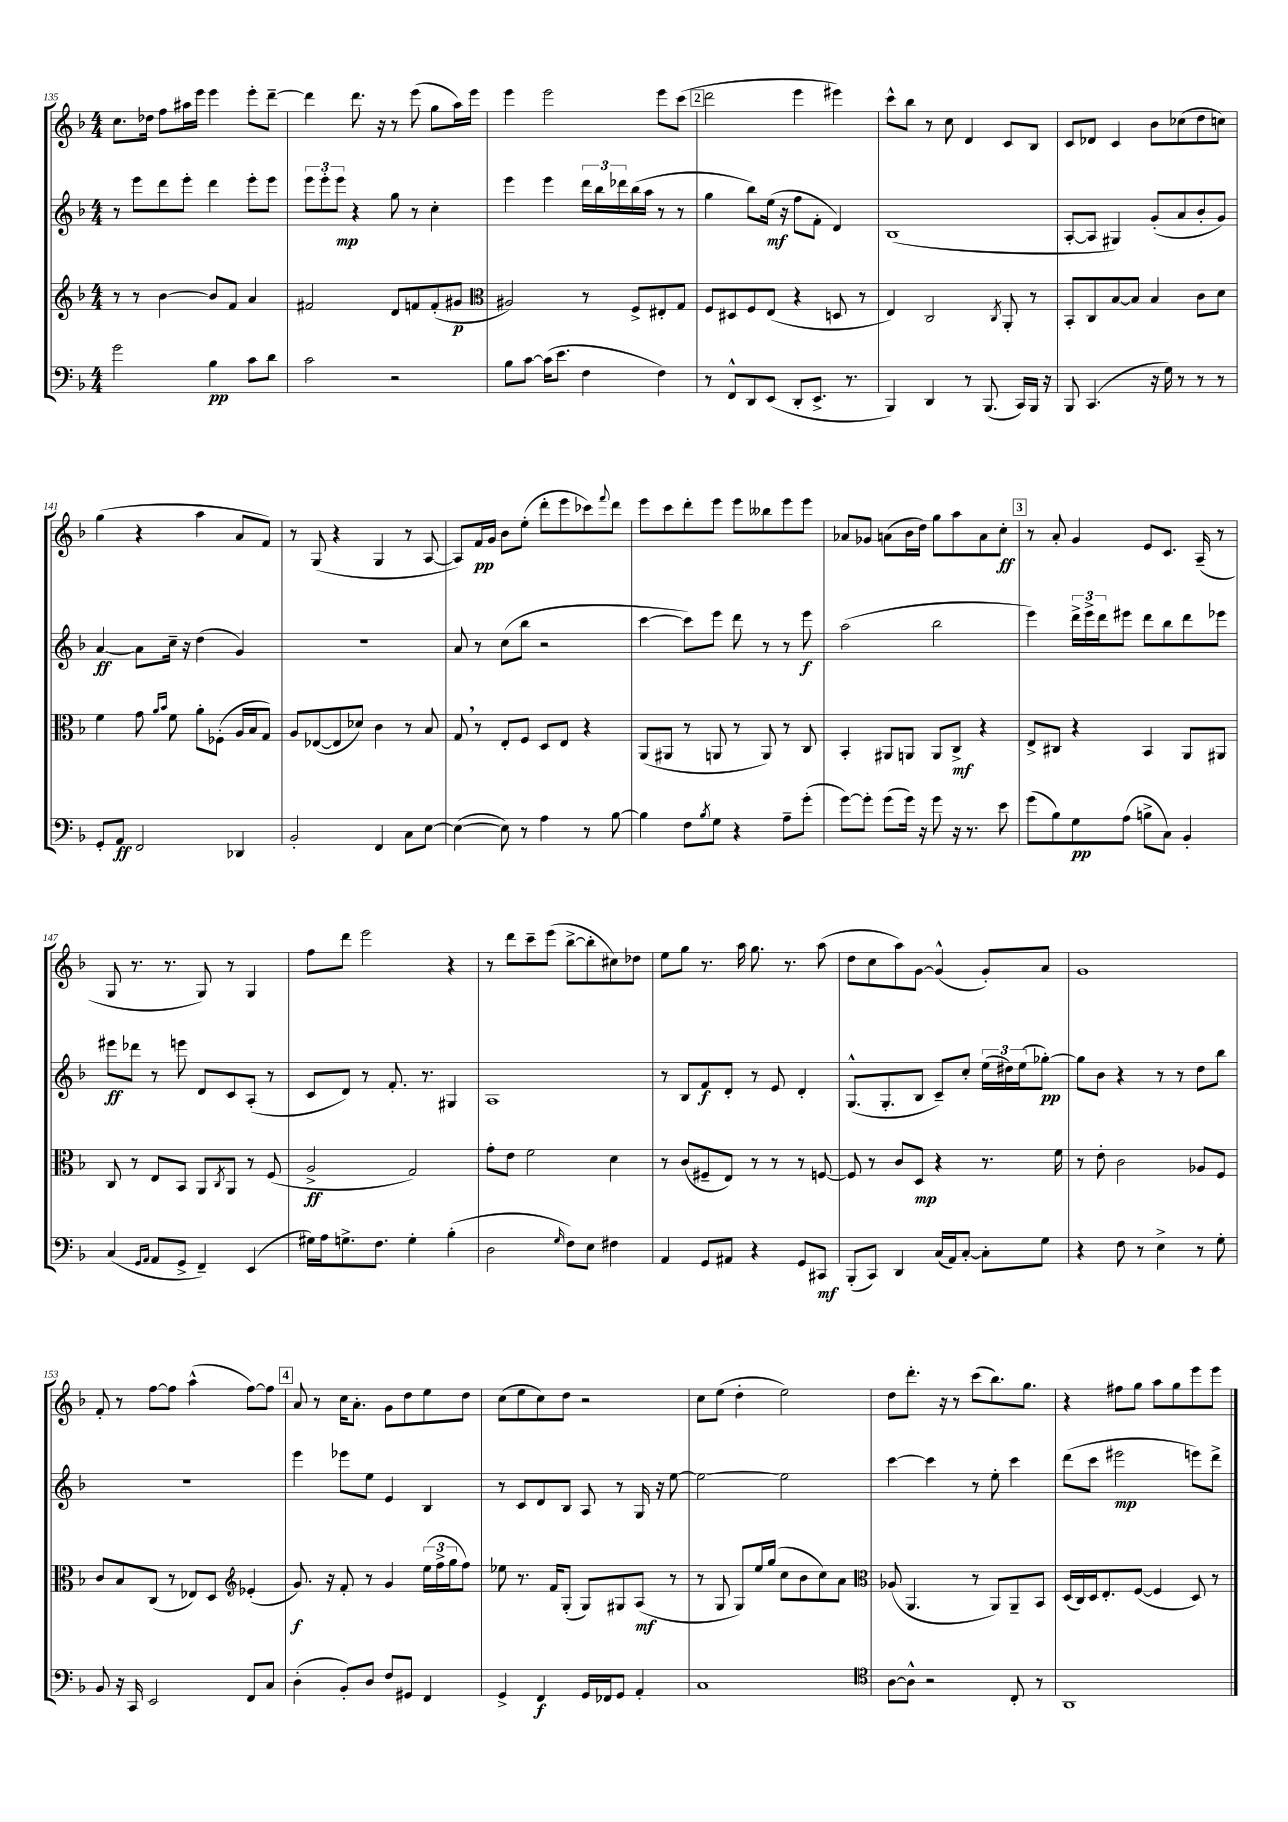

**kern	**kern	**kern	**kern
*staff4	*staff3	*staff2	*staff1
*clefF4	*clefG2	*clefG2	*clefG2
*k[b-]	*k[b-]	*k[b-]	*k[b-]
*M4/4	*M4/4	*M4/4	*M4/4
2g	8r	8r	8.cc
.	8r	8eee	.
.	.	.	16dd-
.	[4b-	8ddd	8ff
.	.	8eee'	16aa#
.	.	.	16eee
4B-	8b-]	4ddd	4eee
.	8f	.	.
8c	4a	8eee'	8eee'
8d	.	8eee	[8ddd~
=	=	=	=
2c	2f#	12eee	4ddd]
.	.	12eee'	.
.	.	12eee	.
.	.	4r	8.ddd
.	.	.	16r
2r	8d	8gg	8r
.	8f	8r	(8eee
.	(8f'	4cc'	8gg
.	8g#	.	16aa)
.	.	.	16eee
=	=	=	=
*	*clefC3	*	*
8B-	2A#)	4eee	4eee
[8c	.	.	.
(16c]	.	4eee	2eee
8.e	.	.	.
4F	8r	24ddd	.
.	.	24bb-	.
.	.	24ddd-	.
.	8F^	(16bb-	.
.	.	16aa	.
4F)	8E#'	8r	8eee
.	8G	8r	(8ccc
=	=	=	=
8r	8F	4gg	2ddd
8FF^^	8D#	.	.
8DD	8F	8bb-)	.
(8EE	(8E	(16ee	.
.	.	16r	.
8DD'	4r	8ff	4eee
8.EE^	.	8f'	.
.	8D	4d)	4eee#)
8.r	.	.	.
.	8r	.	.
=	=	=	=
4BBB-)	4E)	(1B-	8ccc^^
.	.	.	8bb-
4DD	2C	.	8r
.	.	.	8cc
8r	.	.	4d
(8.BBB-	.	.	.
.	8qC	.	.
.	8AA'	.	8c
16CC)	.	.	.
16BBB-	8r	.	8B-
16r	.	.	.
=	=	=	=
8BBB-	8BB-'	[8A'	8c
(4.CC	8C	8A]	8d-
.	[8B-	4G#)	4c
.	8B-]	.	.
16r	4B-	(8g'	8b-
16G)	.	.	.
8r	.	8a	(8cc-
8r	8c	8b-'	8dd
8r	8d	8g)	8cc)
=	=	=	=
8GG'	4f	[4a	(4gg
8AA	.	.	.
2FF	8g	8a]	4r
.	16qqa	.	.
.	16qqb-	.	.
.	8f	16cc~	.
.	.	16r	.
.	8a'	(4dd	4aa
.	(8F-'	.	.
4DD-	16A	4g)	8a
.	16B-	.	.
.	8G)	.	8f)
=	=	=	=
2BB-'	8A	1r	8r
.	([8E-	.	(8G
.	8E-]	.	4r
.	8d-)	.	.
4FF	4c	.	4G
8C	8r	.	8r
[8E	8B-	.	[8A
=	=	=	=
(4E_	8G	8a	8A])
.	8r	8r	16f
.	.	.	16g
8E])	8E'	(8cc	8b-
8r	8F	8bb-	(8ee'
4A	8D	2r	8ddd'
.	8E	.	8eee
8r	4r	.	8ccc-)
.	.	.	8qqfff
[8B-	.	.	8ddd
=	=	=	=
4B-]	(8AA	[4ccc	8eee
.	8AA#	.	8ccc
8F	8r	8ccc])	8ddd'
8qB-	.	.	.
8G	8AA	8eee	8eee
4r	8r	8ddd	8eee
.	8AA)	8r	8bb--
8A~	8r	8r	8eee
(8g'	8C	8eee	8eee
=	=	=	=
[8g)	4BB-'	(2aa	8a-
8g']	.	.	8g-
(8g	8AA#	.	(8a
16g)	8AA	.	16b-
16r	.	.	16dd)
8g	8AA	2bb-	8gg
16r	8C^	.	8aa
8.r	.	.	.
.	4r	.	8a
8e	.	.	8cc'
=	=	=	=
(8g	8E^	4eee)	8r
8B-)	8C#	.	8a'
8G	4r	24ddd^	4g
.	.	24eee^	.
.	.	24ddd	.
(8A	.	8eee#	.
8B^	4BB-	8ddd	8e
8C)	.	8bb-	8.c
4BB-'	8AA	8ddd	.
.	.	.	(16A~
.	8AA#	8eee-	8r
=	=	=	=
(4C	8C	8eee#	8G
.	8r	8ddd-	8.r
16qqGG	.	.	.
16qqAA	.	.	.
8AA	8E	8r	.
.	.	.	8.r
8GG^	8BB-	8eee	.
4FF~)	8AA	8d	8G)
.	8qC	.	.
.	8AA	8c	8r
(4EE	8r	(8A'	4G
.	(8F	8r	.
=	=	=	=
16G#)	2A^	8c	8ff
16A	.	.	.
8.G^	.	8d)	8ddd
.	.	8r	2eee
8.F	.	.	.
.	.	8.f'	.
4G'	2G)	.	.
.	.	8.r	.
(4B-'	.	4G#	4r
=	=	=	=
2D	8g'	1A	8r
.	8e	.	8ddd
.	2f	.	8ccc~
.	.	.	(8eee
16qqG	.	.	.
8F)	.	.	[8bb-^
8E	.	.	8bb-']
4F#	4d	.	8cc#)
.	.	.	8dd-
=	=	=	=
4AA	8r	8r	8ee
.	(8c	8B-	8gg
8GG	8F#~	8f	8.r
8AA#	8E)	8d'	.
.	.	.	16aa
4r	8r	8r	8.gg
.	8r	8e	.
.	.	.	8.r
8GG	8r	4d'	.
8CC#	[8F	.	(8aa
=	=	=	=
(8BBB-'	8F]	(8.G^^	8dd
8CC)	8r	.	8cc
.	.	8.G'	.
4DD	8c	.	8aa)
.	8D	8B-	[8g
(16C	4r	8c~)	(4g^^]
16AA)	.	.	.
[8C'	.	8cc'	.
8C']	8.r	(24ee	8g')
.	.	24dd#)	.
.	.	(24ee	.
8G	.	[8gg-')	8a
.	16f	.	.
=	=	=	=
4r	8r	8gg-]	1g
.	8e'	8b-	.
8F	2c	4r	.
8r	.	.	.
4E^	.	8r	.
.	.	8r	.
8r	8A-	8dd	.
8G'	8F	8bb-	.
=	=	=	=
8BB-	8c	1r	8f'
16r	8B-	.	8r
16CC	.	.	.
2EE	(8C	.	[8ff
.	8r	.	8ff]
.	8E-)	.	(4aa^^
.	8D	.	.
*	*clefG2	*	*
8FF	(4e-'	.	[8ff)
8C	.	.	8ff]
=	=	=	=
(4D'	8.g)	4eee	8a
.	.	.	8r
.	16r	.	.
8BB-')	8f'	8eee-	16cc
.	.	.	8.a'
8D	8r	8ee	.
8F	4g	4e	8g
8GG#	.	.	8dd
4FF	(24ee	4B-	8ee
.	24ff^	.	.
.	24gg	.	.
.	8ff)	.	8dd
=	=	=	=
4GG^	8ee-	8r	(8cc
.	8.r	8c	8ee
4FF	.	8d	8cc)
.	16f	.	.
.	(8G'	8B-	8dd
16GG	8G)	8A	2r
16FF-	.	.	.
8GG	8G#	8r	.
4AA'	(8A	16G	.
.	.	16r	.
.	8r	[8ee	.
=	=	=	=
1C	8r	2ee_	8cc
.	8G	.	(8ee
.	8G)	.	4dd'
.	16ee	.	.
.	(16gg	.	.
.	8cc	2ee]	2ee)
.	8b-	.	.
.	8cc)	.	.
.	8a	.	.
=	=	=	=
*clefC4	*clefC3	*	*
[8A	(8A-	[4ccc	8dd
8A^^]	4.AA	.	8.ddd'
2r	.	4ccc]	.
.	.	.	16r
.	.	.	8r
.	8r	8r	(8ccc
.	8AA)	8ee'	8.bb-)
8C'	8AA~	4ccc	.
.	.	.	8.gg
8r	8BB-	.	.
=	=	=	=
1AA	(16D	(8ddd	4r
.	16C)	.	.
.	16D	8ccc	.
.	8.E'	.	.
.	.	2eee#	8ff#
.	([8F	.	8gg
.	4F]	.	8aa
.	.	.	8gg
.	8D)	8eee)	8eee
.	8r	8ddd^	8eee
==	==	==	==
*-	*-	*-	*-
